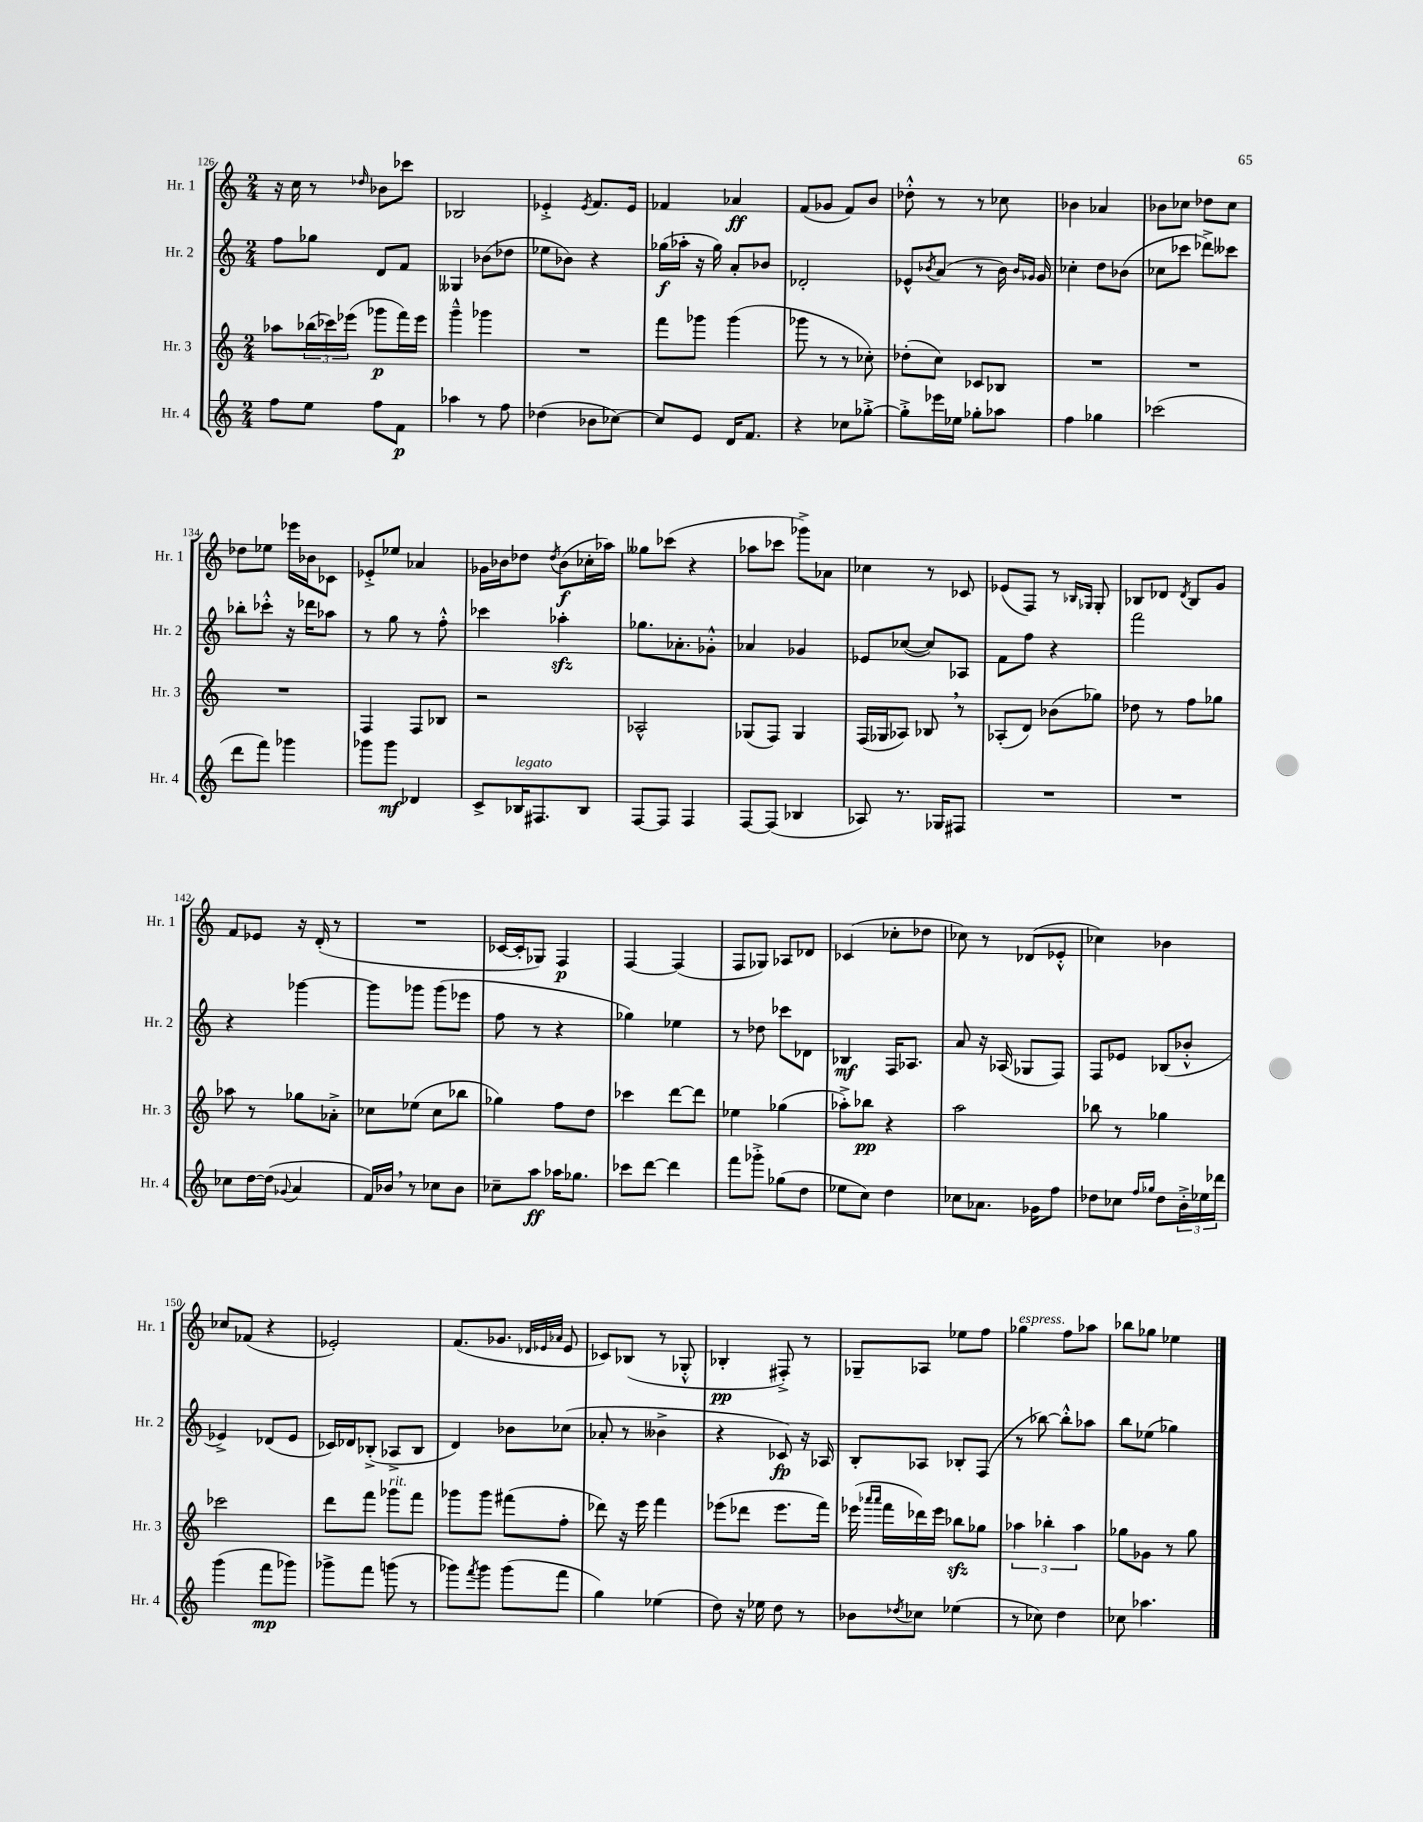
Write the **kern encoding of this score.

**kern	**kern	**kern	**kern
*staff4	*staff3	*staff2	*staff1
*clefG2	*clefG2	*clefG2	*clefG2
*k[]	*k[]	*k[]	*k[]
*M2/4	*M2/4	*M2/4	*M2/4
8ff	8aa-	8ff	16r
.	.	.	16cc
8ee	(24bb-	8gg-	8r
.	24ccc-)	.	.
.	(24eee-	.	.
.	.	.	16qqdd-
8ff	8ggg-	8d	8b-
8f	16fff)	8f	8ccc-
.	16eee-	.	.
=	=	=	=
4aa-	4ggg~^^	4G--	2B-
8r	4ggg-	(8b-	.
8ff	.	8dd-	.
=	=	=	=
(4dd-	2r	8ee-	4e-'^
.	.	8b-)	.
.	.	.	8qe-
8b-	.	4r	8.f
[8cc-)	.	.	.
.	.	.	16e-
=	=	=	=
8cc-]	8fff	(16gg-	4f-
.	.	16aa-'	.
8e	8ggg-	16r	.
.	.	16gg-)	.
16d	(4ggg-	8a'	4a-
8.f	.	.	.
.	.	8b-	.
=	=	=	=
4r	8ggg-	2d-'	(8f
.	8r	.	8g-
8cc-	8r	.	8f)
[8gg-'^	8cc-')	.	8b
=	=	=	=
8gg-'^]	(8dd-'	8e-^^	8dd-'^^
.	.	8qb-	.
16eee-	8cc)	(8a	8r
16ee-	.	.	.
8gg-'	8c-	8r	8r
8aa-	8B-	16b-)	8cc-
.	.	16qqb-	.
.	.	16qqg-	.
.	.	16g-	.
=	=	=	=
4ff	2r	4cc-'	4b-
4gg-	.	8dd	4a-
.	.	(8b-	.
=	=	=	=
(2ccc-	2r	8cc-	8b-
.	.	8ccc-	8cc-
.	.	8ddd-^)	8dd-
.	.	8ccc--	8cc-
=	=	=	=
8ddd	2r	8bb-'	8dd-
8fff)	.	8ccc-'^^	8ee-
4ggg-	.	16r	16eee-
.	.	16ddd-	16b-
.	.	8aa-	8c-
=	=	=	=
8ggg-	4F	8r	8e-'^
8ggg-	.	8gg	8ee-
4d-	8F	8r	4a-
.	8B-	8ff'^^	.
=	=	=	=
8c^	2r	4ccc-	16g-
.	.	.	16b-
16B-	.	.	8dd-
8.F#	.	.	.
.	.	.	8qdd-
.	.	4aa-'	(8b-
8B-	.	.	16cc-'
.	.	.	16aa-)
=	=	=	=
[8F	2A-^^	8.gg-	8gg--
8F]	.	.	(8ccc-
.	.	8.a-'	.
4F	.	.	4r
.	.	8g-'^^	.
=	=	=	=
[8F	(8G-	4a-	8aa-
(8F]	8F)	.	8ccc-
4B-	4G-	4g-	8ggg-^)
.	.	.	8a-
=	=	=	=
8A-)	(16F	8e-	4cc-
.	16G-	.	.
8.r	8A-)	([8cc-	.
.	8B-	8cc-])	8r
16G-	.	.	.
8F#	8r	8A-	8c-
=	=	=	=
2r	(8A-'	8f	(8e-
.	8d)	8ff	8F)
.	(8b-	4r	8r
.	.	.	16qqB-
.	.	.	16qqG-
.	8gg-)	.	8G-'
=	=	=	=
2r	8dd-	2fff	8B-
.	8r	.	8d-
.	.	.	8qd-
.	8ff	.	8B-
.	8gg-	.	8g
=	=	=	=
8cc-	8aa-	4r	8f
[16dd	8r	.	8e-
(16dd]	.	.	.
8qqg-	.	.	.
4a	8gg-	[4ggg-	16r
.	.	.	(16d'
.	8a-'^	.	8r
=	=	=	=
16f)	8cc-	8ggg-]	2r
16b-	.	.	.
8r	(8ee-	8ggg-	.
8cc-	8cc-	(8ggg-	.
8b-	8bb-	8eee-	.
=	=	=	=
8cc-~	4gg-)	8ff	[16c-
.	.	.	16c-']
8aa	.	8r	8G-)
16aa-	8ff	4r	4F
8.gg-	.	.	.
.	8dd	.	.
=	=	=	=
8ccc-	4ccc-	4gg-)	[4F
[8ddd	.	.	.
4ddd]	[8ddd	4ee-	(4F]
.	8ddd]	.	.
=	=	=	=
8fff	4ee-	8r	8F
8ggg-'^	.	8dd-	8G-)
(8gg-	(4gg-	8ccc-	8A-
8dd	.	8d-	8d-
=	=	=	=
8ee-	8aa-'^)	4B-	(4c-
8cc)	8bb-	.	.
4dd	4r	16F	8cc-'
.	.	8.A-	.
.	.	.	8dd-
=	=	=	=
8cc-	2aa	8a	8cc-)
8.a-	.	16r	8r
.	.	(16A-	.
.	.	8G-	(8d-
16g-	.	.	.
8ff	.	8F)	8e-'^^
=	=	=	=
8dd-	8bb-	8F	4cc-)
8cc-	8r	8e-	.
16qqff	.	.	.
16qqgg-	.	.	.
8dd-	4gg-	(8B-	4b-
24b'^	.	8b-'^^	.
24ee-	.	.	.
24ddd-	.	.	.
=	=	=	=
(4ggg	2ccc-	4e-^)	8cc-
.	.	.	(8f-
8fff	.	(8d-	4r
8ggg-)	.	8e-	.
=	=	=	=
8ggg-^	8ddd	16c-)	2e-')
.	.	16d-	.
8fff	8fff	(8B-'^	.
(8ggg	8ggg-	8A-^	.
8r	8fff	8B-	.
=	=	=	=
8ggg-)	8ggg-	4d)	(8.f
8qfff	.	.	.
8ggg-	8ggg-	.	.
.	.	.	8.g-
(8ggg-	(8fff#	8b-	.
.	.	.	32qqd-
.	.	.	32qqe-
.	.	.	32qqa-
8fff	8ff'	(8cc-	8e-
=	=	=	=
4gg)	8ddd-)	8a-'	8c-)
.	16r	8r	(8B-
.	16eee	.	.
(4ee-	4fff	4b--^	8r
.	.	.	8G-'^^
=	=	=	=
8dd)	(8eee-	4r	4B-'
16r	8ddd-	.	.
16ee-	.	.	.
8dd	8.eee-	8c-)	8F#'^)
8r	.	16r	8r
.	16fff)	16A-	.
=	=	=	=
8b-	(16eee-	8B'	8G-~
.	16qqaaa-	.	.
.	16qqaaa-	.	.
.	16fff	.	.
8qdd-	.	.	.
8cc-	16ddd-)	8A-	8A-
.	16eee-	.	.
(4ee-	8bb-	8B-'	8ee-
.	8gg-	(8F	8ff
=	=	=	=
8r	6aa-	8r	4gg-
8cc-)	.	[8bb-)	.
.	6bb-'	.	.
4dd	.	8bb-'^^]	8ff
.	6aa-	.	.
.	.	8aa-	8aa-
=	=	=	=
8cc-	8gg-	8bb	8bb-
4.aa-	8g-	(8ee-	8gg-
.	8r	4gg-)	4ee-
.	8gg-	.	.
==	==	==	==
*-	*-	*-	*-
